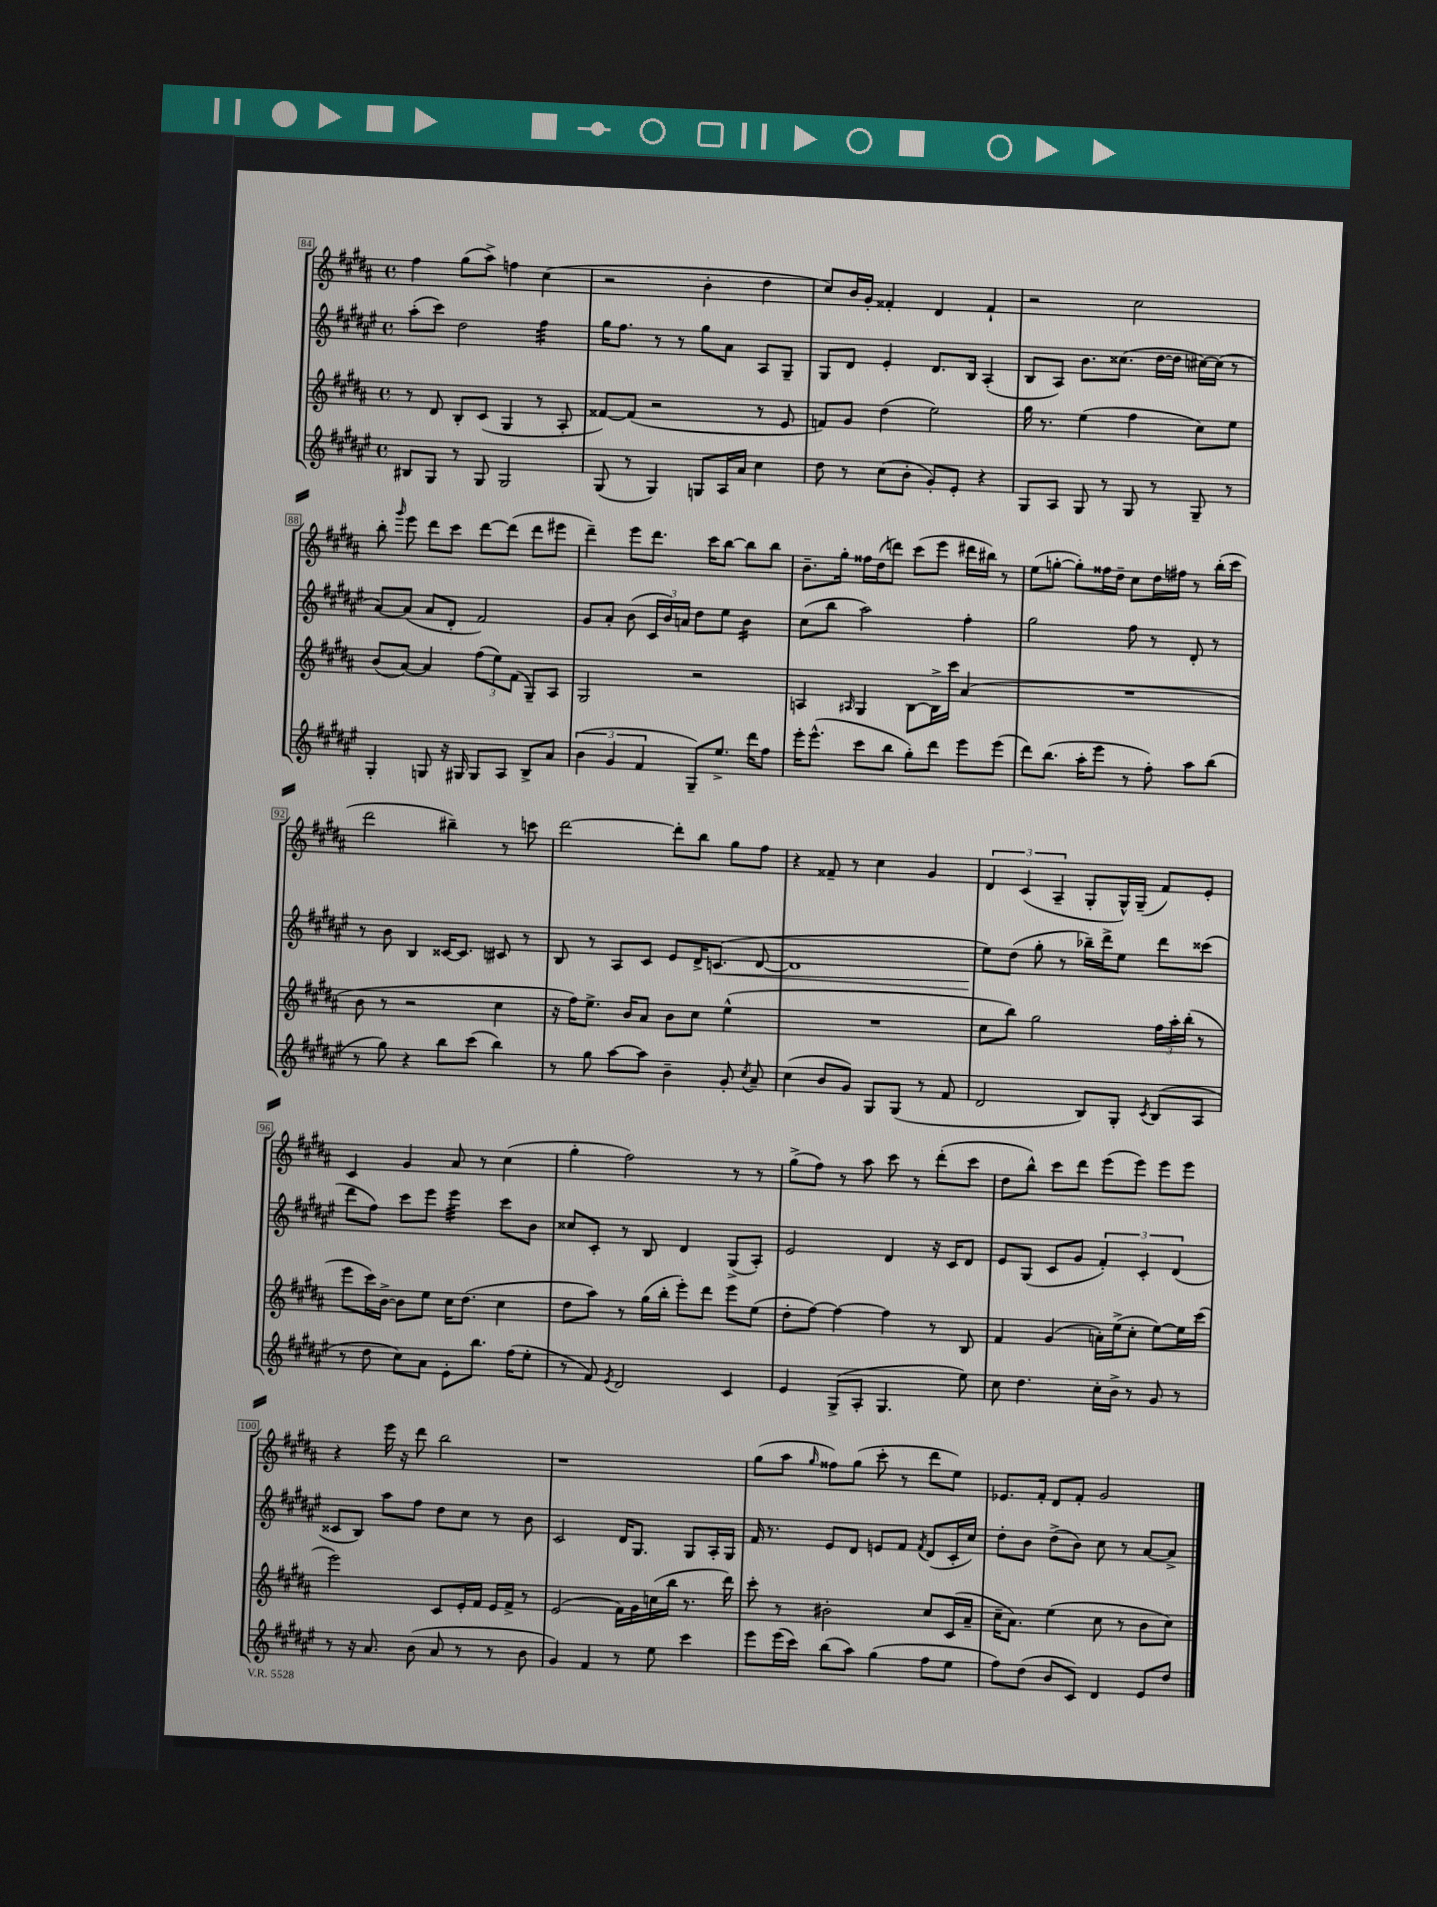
<<
\new StaffGroup <<
\new Staff = "s0" {
    \clef treble \key b \major \defaultTimeSignature \time 4/4
    \autoBeamOff fis''4 gis''8[( ais''8]->) f''4 cis''4( |
    r2 b'4-. dis''4 |
    cis''8[) b'16 gis'16]-. fisis'4-. dis'4 fisis'4-! |
    r2 cis''2 |
    b''8-. \grace { gis'''16 } e'''8 dis'''8[ cis'''8] dis'''8[~ dis'''8]( dis'''8[ eis'''8] |
    dis'''4--) e'''8[ dis'''8.] cis'''16[ b''8]~ b''8[ b''8] |
    b'8.[-- gis''16]-. fisis''16[ dis''16( d'''8]) cis'''8[( e'''8] dis'''16[ bis''16]) r8 |
    e''8[( g''8]~-. g''8[-.) fisis''16 dis''16]-- cis''8[ dis''16 fis''16] r8 b''16[-.( cis'''16] |
    dis'''2 bis''4--) r8 c'''8 |
    dis'''2~ dis'''8[-. b''8] gis''8[ fis''8] |
    r4 fisis'8-- r8 cis''4 gis'4 |
    \tuplet 3/2 { dis'4 cis'4( ais4-- } gis8[-. gis16-^) gis16]--( fis'8[) e'8]-. |
    cis'4 gis'4 ais'8 r8 cis''4( |
    gis''4-. fis''2) r8 r8 |
    gis''8[->( fis''8]) r8 ais''8 cis'''8 r8 dis'''8[-.( cis'''8] |
    dis''8[ b''8]-^) cis'''8[ dis'''8] e'''8[( e'''8]) e'''8[ e'''8] |
    r4 e'''16 r16 dis'''8 b''2 |
    r1 |
    gis''8[( ais''8] \grace { gis''16 } fisis''8[) gis''8]( cis'''8-. r8 dis'''8[ e''8]) |
    ees'8.[ fis'16]-. dis'8[ fis'8]-. gis'2 \bar "|." |
}
\new Staff = "s1" {
    \clef treble \key fis \major \defaultTimeSignature \time 4/4
    \autoBeamOff ais''8[-.( cis'''8]) dis''2 fis''4:32 |
    gis''16[ fis''8.] r8 r8 gis''8[ ais'8] ais8[ gis8]-- |
    gis8[ dis'8] eis'4-. dis'8.[ b16] ais4-.( |
    b8[ ais8]) b'8.[ cisis''8.]( dis''16[~ dis''16] cis''16[~) cis''16]( r8 |
    ais'8[~) ais'8]( ais'8[ dis'8]-. fis'2) |
    gis'8[ ais'8]-. b'8( \tuplet 3/2 { cis'16[ b'16) a'16] } dis''8[ eis''8] b'4:16 |
    cis''8[( b''8] ais''2) fis''4-. |
    gis''2 fis''8 r8 dis'8-. r8 |
    r8 b'8 b4 cisis'16[~ cisis'8.] cis'8 r8 |
    b8 r8 ais8[ cis'8] eis'8[ dis'16-> c'8.]\<( dis'8~ |
    dis'1 |
    eis''8[\!) dis''8]( gis''8-. r8 bes''16[--) dis'''16-> eis''8] dis'''8[ cisis'''8]( |
    dis'''8[ fis''8]) cis'''8[ eis'''8] eis'''4:32 cis'''8[ b'8] |
    cisis''8[ cis'8]-. r8 b8 dis'4 gis8[->( ais8]-.) |
    eis'2 dis'4 r16 cis'16[ dis'8] |
    eis'8[ gis8]( cis'8[ gis'8] \tuplet 3/2 { fis'4-.) cis'4-. dis'4( } |
    cisis'8[ b8]) ais''8[ fis''8] dis''8[ cis''8] r8 b'8 |
    cis'2 dis'16[ gis8.] gis8[ ais16-. gis16] |
    fis'16 r8. eis'8[ dis'8] e'8[ fis'8] \acciaccatura { fis'8 } dis'8[( cis'16-. cis''16]) |
    dis''8[-. b'8] dis''8[->( b'8]) cis''8 r8 ais'8[~ ais'8]-> \bar "|." |
}
\new Staff = "s2" {
    \clef treble \key b \major \defaultTimeSignature \time 4/4
    \autoBeamOff r8 dis'8 b8[-. cis'8]( gis4 r8 ais8-. |
    fisis'8[~) fisis'8]( r2 r8 e'8 |
    f'8[) gis'8] dis''4( e''2) |
    gis''16 r8. e''4( fis''4 cis''8[) e''8] |
    b'8[( ais'8]~) ais'4 \tuplet 3/2 { fis''8[( e''8) fis'8]( } gis8[--) ais8] |
    gis2 r2 |
    a4 \grace { ais16 } gis4 b8[~ b16-> cis'''16] ais'4( |
    R1 |
    b'8 r8 r2 cis''4 |
    r16 fis''16[) e''8.]-> b'16[ ais'8] b'8[ cis''8] e''4-^( |
    R1 |
    cis''8[ b''8]) gis''2 \tuplet 3/2 { fis''16[ ais''16-. b''16]-.( } r8 |
    e'''8[ cis'''16) b'16]~-> b'8[ e''8] cis''16[ dis''8.]( cis''4 |
    dis''8[ ais''8]) r8 gis''16[( b''16]-. e'''8[-.) dis'''8] e'''8[ e''8]( |
    dis''8[-. fis''8]~) fis''4~ fis''4 r8 b8 |
    fis'4 gis'4( a'16[-.) e''16->( cis''8]-. e''8[~) e''16 cis'''16]( |
    e'''2) cis'8[ e'16-. fis'16] e'16[ fis'16]-> r8 |
    e'2( fis'16[) gis'16 c''16( b''16] r8. dis'''16) |
    cis'''8-. r8 bis'2-. cis''8[ cis'16( ais'16]-- |
    cis''16[-- ais'8.]) e''4( cis''8 r8 b'8[ cis''8]) \bar "|." |
}
\new Staff = "s3" {
    \clef treble \key fis \major \defaultTimeSignature \time 4/4
    \autoBeamOff bis8[ gis8] r8 gis8 gis2 |
    gis8( r8 gis4) g8[ ais16 ais'16] cis''4 |
    dis''8 r8 cis''8[( b'8]-. gis'8[-.) eis'8]-. r4 |
    gis8[ ais8] gis8 r8 gis8 r8 gis8-- r8 |
    gis4-. g8 r16 gis16 gis8[ ais8] b8[-> ais'8] |
    \tuplet 3/2 { b'4( gis'4 fis'4 } gis8[--) eis''8.]-> dis'''16[ fis''8] |
    eis'''16[-. eis'''8.]-^( cis'''8[ b''8] gis''8[-.) dis'''8] eis'''8[ eis'''8]( |
    dis'''8[) b''8.]( ais''16[-. eis'''8] r8 fis''8-.) ais''8[ b''8]( |
    r8 gis''8) r4 b''8[ cis'''8]( b''4) |
    r8 gis''8 ais''8[~ ais''8] b'4-- gis'8-. \acciaccatura { cis''8 } ais'8-- |
    cis''4( b'8[ gis'8]) gis8[ gis8]( r8 fis'8 |
    dis'2 b8[) gis8]-. \acciaccatura { cis'8 } b8[( ais8] |
    r8 dis''8 cis''8[) ais'8] eis'8[-. b''8.] fis''16[( eis''8]-. |
    r8 fis'8) \acciaccatura { eis'8 } dis'2 cis'4 |
    eis'4 gis8[->( ais8]-. gis4. eis''8) |
    cis''8 dis''4. cis''16[-. b'16]-> r8 gis'8 r8 |
    r8 r16 ais'8. b'8( ais'8 r8 r8 b'8 |
    gis'4) fis'4 r8 eis''8 cis'''4 |
    eis'''8[ eis'''16( cis'''16]) b''8[( ais''8]) gis''4( fis''8[ eis''8] |
    fis''8[) dis''8]( b'8[ cis'8]) dis'4 eis'8[ dis''8] \bar "|." |
}
>>
>>
\layout { \context { \Score currentBarNumber = #84 \override BarNumber.stencil = #(make-stencil-boxer 0.1 0.3 ly:text-interface::print) } }
